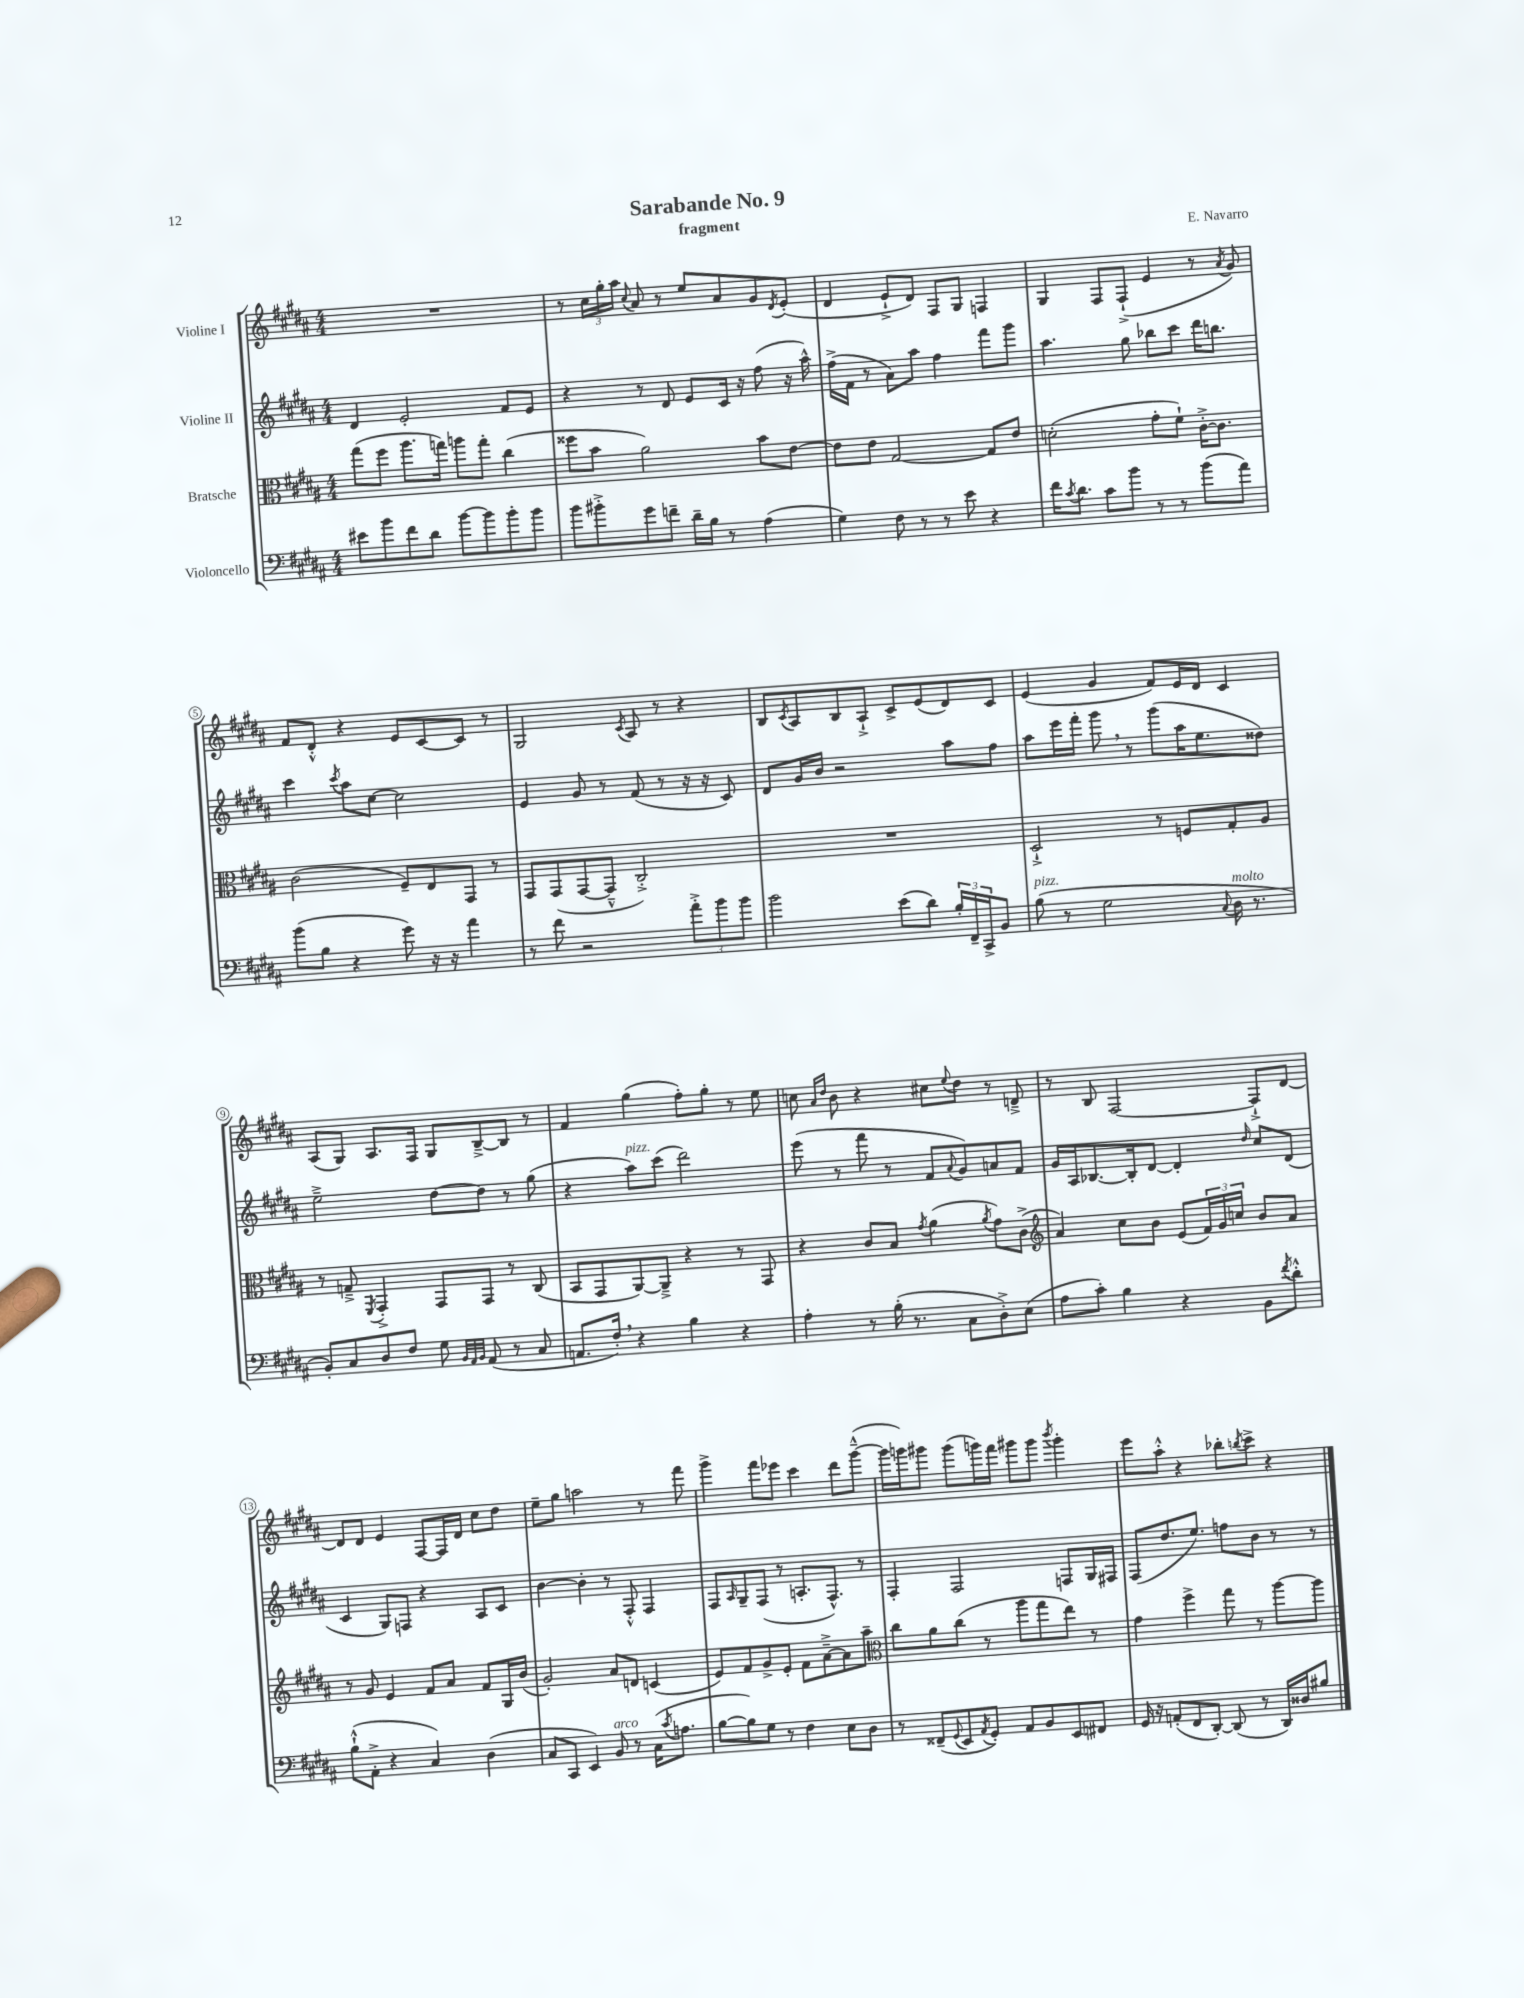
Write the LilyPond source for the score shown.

\header { title = "Sarabande No. 9" composer = "E. Navarro" subtitle = "fragment" }
<<
\new StaffGroup <<
\new Staff = "s0" \with { instrumentName = "Violine I" } {
    \clef treble \key b \major \numericTimeSignature \time 4/4
    R1 |
    r8 \tuplet 3/2 { cis''16 gis''16-. ais''16 } \appoggiatura { cis''8 } ais'8 r8 e''8 ais'8 gis'8 \acciaccatura { dis'8 } e'8-.( |
    dis'4 e'8-!-> dis'8) fis8 gis8 f4 |
    gis4 fis8 fis8-!->( e'4 r8 \acciaccatura { ais'8 } gis'8) |
    fis'8 dis'8-.-^ r4 e'8 cis'8~ cis'8 r8 |
    gis2 \acciaccatura { cis'8 } ais8 r8 r4 |
    b8 \acciaccatura { cis'8 } ais8 b8 ais8-!-> cis'8-> e'8( dis'8) cis'8 |
    e'4( gis'4 fis'8) e'16 dis'16 cis'4 |
    ais8( gis8) ais8. fis16 gis8 b8~---> b8 r8 |
    fis'4 gis''4( fis''8-.) gis''8-. r8 e''8 |
    c''8 \grace { ais'16 dis''16 } b'8 r4 cis''8 \appoggiatura { e''8 } dis''8 r8 d'8---> |
    r8 b8 fis2~ fis8-!-> dis'8~ |
    dis'8 dis'8 e'4 fis8~ fis16 dis'16 cis''8 dis''8 |
    e''8-- gis''8 a''2 r8 fis'''8 |
    gis'''4-> fis'''8 ees'''8 cis'''4 dis'''8 gis'''8~---^( |
    gis'''16 g'''16) gis'''8 gis'''8( g'''16) fis'''16 gis'''8 gis'''8 \acciaccatura { b'''8 } gis'''4-. |
    e'''8 ais''8-.-^ r4 bes''8-. \acciaccatura { b''8 } cis'''8-> r4 \bar "|." |
}
\new Staff = "s1" \with { instrumentName = "Violine II" } {
    \clef treble \key b \major \numericTimeSignature \time 4/4
    dis'4 e'2-. fis'8 e'8 |
    r4 r8 dis'8 e'8 cis'16 r16 fis''8( r16 ais''16-^) |
    fis''16->( fis'16 r8 ais'8) ais''8 fis''4 fis'''8 gis'''8 |
    ais''4. gis''8 bes''8 cis'''8 dis'''16 b''8. |
    cis'''4 \acciaccatura { cis'''8 } ais''8 cis''8~ cis''2 |
    e'4 gis'8 r8 fis'8( r8 r16 r16 cis'8) |
    dis'8 gis'16 b'16 r2 ais''8 fis''8 |
    ais''8 e'''16 fis'''16-. gis'''8 \breathe r8 gis'''8( ais''16 e''8. disis''8) |
    e''2---> dis''8~ dis''8 r8 gis''8( |
    r4 ais''8^\markup { \italic "pizz." }) cis'''8( dis'''2) |
    e'''8( r8 fis'''8 r8 fis'8 \appoggiatura { ais'8 } gis'8) a'8 fis'8 |
    gis'16 ais16 bes8.~ bes16-. dis'8~ dis'4-. \grace { dis''16 } cis''8 dis'8( |
    cis'4 gis8) f8 r4 ais8 cis'8 |
    b'4~ b'4-. r8 fis8-.-^ fis4 |
    fis8 \grace { ais16 } gis8-- fis8( r8 a8.-. fis8.-^) r8 |
    fis4-. fis2 f8 gis16 fis16 |
    fis8( dis''8. e''8.) f''8 b'8 r8 r8 \bar "|." |
}
\new Staff = "s2" \with { instrumentName = "Bratsche" } {
    \clef alto \key b \major \numericTimeSignature \time 4/4
    gis''8( fis''8 ais''8. g''16) a''8 g''8-. cis''4( |
    fisis''8 b'8 ais'2) b'8 e'8~ |
    e'8 e'8 gis2~ gis8 e'8 |
    d'2-.( gis'8-. fis'8-!) cis'16~-.-> cis'8. |
    cis'2( fis8--) e8 gis,8 r8 |
    gis,8 gis,8( gis,8~ gis,8---^ cis2-.->) |
    R1 |
    dis2-!-> r8 f8 gis8-. ais8 |
    r8 g8---> \acciaccatura { fis,8 } gis,4-.-> gis,8 gis,8 r8 cis8( |
    b,8 gis,8 ais,8~) ais,8---> r4 r8 gis,8 |
    r4 cis'8 b8 \acciaccatura { gis'8 } ais'4( \acciaccatura { ais'8 } gis'8) cis'8->( |
    \clef treble ais'4) cis''8 b'8 e'8( \tuplet 3/2 { fis'16) gis'16 c''16 } b'8 ais'8 |
    r8 gis'8 e'4 fis'8 ais'8 fis'8 gis16 b'16( |
    gis'2-.) ais'8 d'8 c'4( |
    e'8) fis'8 gis'8-> e'8-. fis'8 ais'8~---> ais'8 ais''8-- |
    \clef alto cis''8 ais'8 cis''8( r8 ais''8 gis''8 e''8) r8 |
    gis'4 fis''4-> gis''8 r8 ais''8~ ais''8 \bar "|." |
}
\new Staff = "s3" \with { instrumentName = "Violoncello" } {
    \clef bass \key b \major \numericTimeSignature \time 4/4
    eis'8 b'8 fis'8 dis'8 b'8~ b'8 b'8-. b'8 |
    b'8 bis'8-.-> gis'8 f'8-- dis'16-- b16 r8 ais4( |
    gis4) fis8 r8 r8 e'8 r4 |
    fis'16 \acciaccatura { cis'8 } dis'8. cis'8 b'8 r8 r8 b'8( ais'8) |
    b'8( b8 r4 gis'8) r16 r16 ais'4 |
    r8 fis'8 r2 \tuplet 3/2 { ais'8-.-> b'8 b'8 } |
    b'2 e'8( dis'8) \tuplet 3/2 { b16-. fis,16-- cis,16-> } b,8 |
    b8^\markup { \italic "pizz." }( r8 gis2 \appoggiatura { cis8 } dis16^\markup { \italic "molto" } r8. |
    b,8-.) cis8 dis8 fis8 gis8 \grace { b,32 ais,32 b,32 } ais,8( r8 cis8 |
    a,8. fis16-.) \breathe r4 b4 r4 |
    ais4-. r8 b16-.( r8. cis8 dis8-.->) e8( |
    ais8 cis'8-.) b4 r4 b,8 \acciaccatura { fis'8 } dis'8-.-^ |
    b8-!-^( ais,8-.-> r4 cis4) dis4( |
    cis8 cis,8 e,4) b,8^\markup { \italic "arco" } r8 cis16( \acciaccatura { cis'8 } a8. |
    b8~ b8) gis8 r8 fis4 e8 dis8 |
    r8 fisis,8--( \appoggiatura { gis,8 } e,8 \acciaccatura { ais,8 } gis,8-.) ais,8 b,8 e,8 fis,8 |
    gis,16 r16 a,8-.( fis,8 dis,8~-.) dis,8( r8 dis,16) disis16 bis8 \bar "|." |
}
>>
>>
\layout { \context { \Score \override BarNumber.stencil = #(make-stencil-circler 0.1 0.3 ly:text-interface::print) } }
